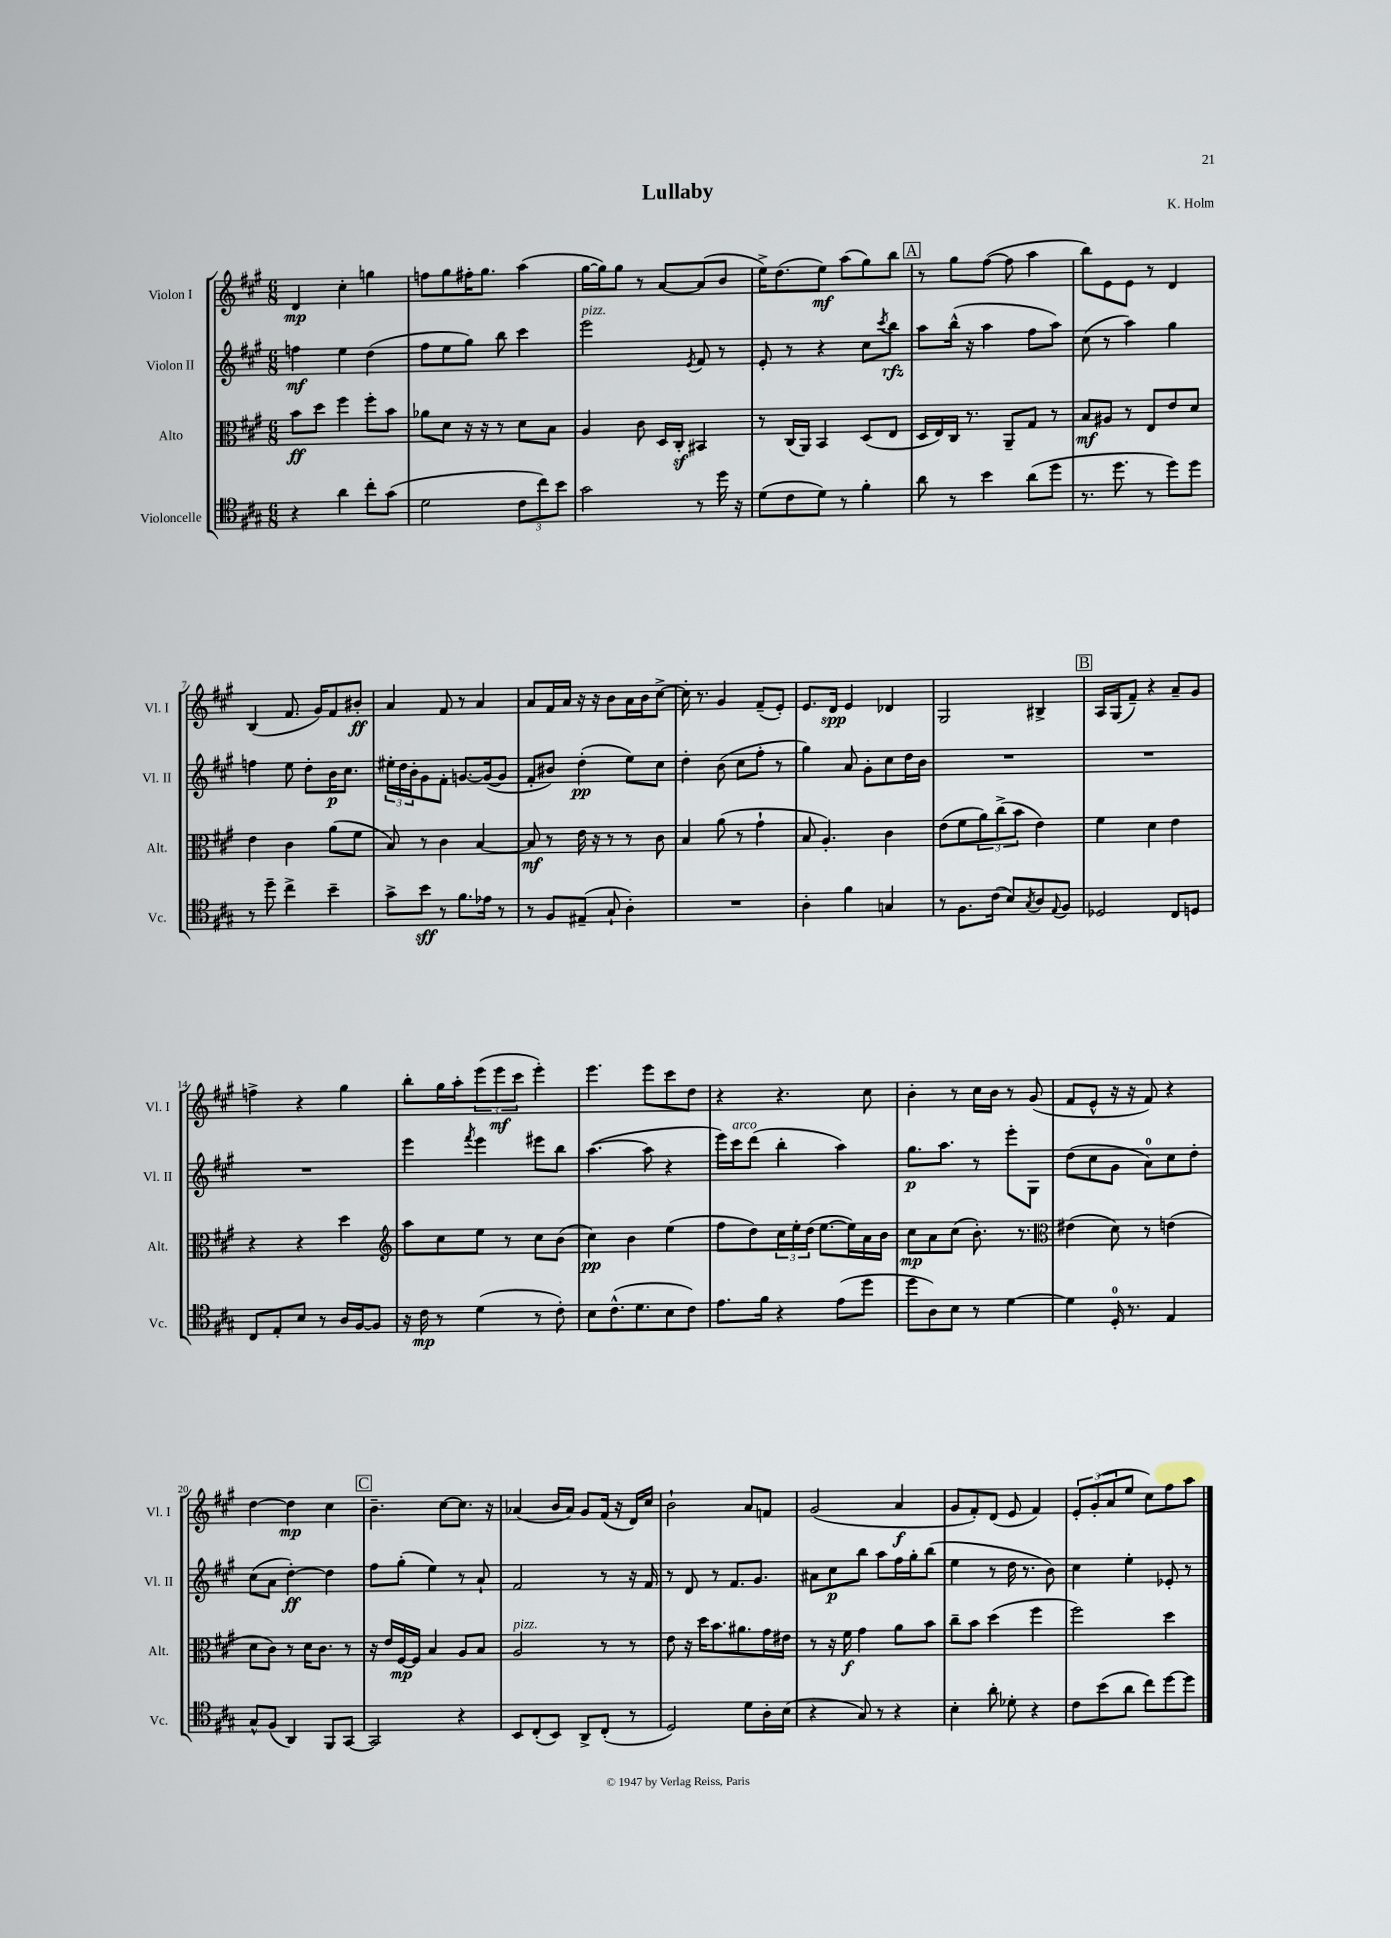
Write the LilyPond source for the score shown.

\header { title = "Lullaby" composer = "K. Holm" }
<<
\new StaffGroup <<
\new Staff = "s0" \with { instrumentName = "Violon I" shortInstrumentName = "Vl. I" } {
    \clef treble \key a \major \numericTimeSignature \time 6/8
    d'4\mp cis''4-. g''4 |
    f''8 gis''8 fis''16-. gis''8. a''4( |
    gis''16~ gis''16) gis''8 r8 a'8~ a'8( b'8 |
    e''16->) d''8.( e''8\mf) a''8( gis''8) b''8 |
    \mark \markup { \box "A" } r8 gis''8 fis''8~( fis''8 a''4 |
    b''8) e'8 e'8 r8 d'4 |
    b4( fis'8. gis'16) fis'8 bis'8-.\ff |
    a'4 fis'8 r8 a'4 |
    a'8 fis'16 a'16 r16 r16 b'8 a'16 b'16 cis''8~-> |
    cis''16-. r8. gis'4 fis'8--( e'8-.) |
    e'8. d'16\spp e'4 des'4 |
    gis2 bis4-> |
    \mark \markup { \box "B" } a16 gis16( fis'8--) r4 a'8-- gis'8 |
    f''4-> r4 gis''4 |
    b''8-. gis''16 a''16-. \tuplet 3/2 { e'''8( e'''8\mf cis'''8 } e'''4-.) |
    e'''4. e'''8 cis'''8 d''8 |
    r4 r4. cis''8 |
    b'4-. r8 cis''16 b'16 r8 gis'8( |
    fis'8 e'8-^ r16 r16 fis'8) r4 |
    d''4~ d''4\mp cis''4 |
    \mark \markup { \box "C" } b'4.-- cis''8~ cis''8. r16 |
    aes'4( b'16 aes'16) gis'8 fis'16( r16 d'16) cis''16 |
    b'2-! a'8 f'8 |
    gis'2( a'4\f |
    gis'8 fis'8-.) d'8( e'8 fis'4) |
    \tuplet 3/2 { e'8-. gis'8-.( a'8 } e''8 cis''8) fis''8 a''8 \bar "|." |
}
\new Staff = "s1" \with { instrumentName = "Violon II" shortInstrumentName = "Vl. II" } {
    \clef treble \key a \major \numericTimeSignature \time 6/8
    f''4\mf e''4 d''4( |
    fis''8 e''8 gis''8) b''8 cis'''4 |
    e'''2^\markup { \italic "pizz." } \acciaccatura { e'8 } fis'8 r8 |
    e'8-. r8 r4 cis''8 \acciaccatura { cis'''8 } b''8\rfz |
    \mark \markup { \box "A" } a''8 b''16-^( r16 a''4 fis''8 a''8) |
    cis''8( r8 a''4) gis''4 |
    f''4 e''8 d''8-. b'16\p cis''8. |
    \tuplet 3/2 { eis''16-. d''16 b'16-. } gis'8 fis'8-. g'8.~ g'16~( g'8 |
    fis'8-. bis'8) d''4-.\pp( e''8) cis''8 |
    d''4-. b'8( cis''8 fis''8-. r8 |
    gis''4) a'8 gis'8-. cis''8 d''16 b'16 |
    R2. |
    \mark \markup { \box "B" } R2. |
    R2. |
    e'''4 \acciaccatura { fis'''8 } e'''4 eis'''8 b''8 |
    a''4.~( a''8 r4 |
    e'''16) cis'''16^\markup { \italic "arco" } d'''8( b''4-. a''4) |
    gis''8.\p a''8. r8 e'''8-. gis8 |
    d''8( cis''8 gis'8 a'8-0) cis''8 d''8-. |
    cis''8( a'8 d''4~-.\ff) d''4 |
    \mark \markup { \box "C" } fis''8 gis''8-.( e''4) r8 a'8-! |
    fis'2 r8 r16 fis'16 |
    r8 d'8 r8 fis'8. gis'8. |
    ais'8 cis''8\p b''8 a''8 fis''16 gis''16-. b''8( |
    e''4 r8 d''16 r8. b'8) |
    cis''4 e''4-. ees'8-. r8 \bar "|." |
}
\new Staff = "s2" \with { instrumentName = "Alto" shortInstrumentName = "Alt." } {
    \clef alto \key a \major \numericTimeSignature \time 6/8
    b'8\ff d''8 fis''4 fis''8-. b'8 |
    aes'8 d'8 r16 r16 r8 d'8 b8 |
    a4 cis'8 d16 cis16-.\sf bis,4 |
    r8 cis16( a,16) b,4 d8( e8 |
    \mark \markup { \box "A" } d16 e16) cis16 r8. a,8-- gis8 r8 |
    b8\mf ais8 r8 e8 e'8 d'8 |
    e'4 cis'4 a'8( fis'8 |
    b8) r8 cis'4 b4~ |
    b8\mf r8 e'16 r16 r8 r8 cis'8 |
    b4 a'8( r8 gis'4-! |
    b8 a4.-.) cis'4 |
    e'8( fis'8 \tuplet 3/2 { a'8) cis''8->( b'8 } e'4) |
    \mark \markup { \box "B" } fis'4 d'4 e'4 |
    r4 r4 d''4 |
    \clef treble a''8 cis''8 e''8 r8 cis''8 b'8( |
    cis''4\pp) b'4 e''4( |
    fis''8 d''8) \tuplet 3/2 { cis''16 e''16-. d''16( } e''8.~ e''16) a'16 b'16 |
    cis''8\mp a'8 cis''8( b'8.-.) r8. |
    \clef alto eis'4( d'8) r8 e'4( |
    d'8 cis'8) r8 d'16 cis'8. r8 |
    \mark \markup { \box "C" } r16 e'16 fis16~\mp fis16 b4 a8 b8 |
    a2^\markup { \italic "pizz." } r8 r8 |
    e'8 r16 d''16 b'8. ais'8. gis'16 eis'16 |
    r8 r16 fis'16\f gis'4 a'8 b'8 |
    cis''8-- b'8 d''4( fis''4 |
    fis''2) d''4 \bar "|." |
}
\new Staff = "s3" \with { instrumentName = "Violoncelle" shortInstrumentName = "Vc." } {
    \clef tenor \key a \major \numericTimeSignature \time 6/8
    r4 a'4 cis''8-. gis'8( |
    d'2 \tuplet 3/2 { cis'8 cis''8) b'8 } |
    gis'2 r8 d''16 r16 |
    d'8( cis'8 d'8) r8 fis'4-. |
    \mark \markup { \box "A" } a'8 r8 b'4 a'8( d''8 |
    r8. d''8. r8 d''8) d''8 |
    r8 d''8-- cis''4-> b'4-- |
    gis'8-> b'8\sff r8 fis'8. ees'16 r8 |
    r8 fis8 eis8--( gis8-! a4-.) |
    R2. |
    a4-. fis'4 g4 |
    r8 fis8. cis'16( b8) \acciaccatura { gis8 } a8 \appoggiatura { e8 } fis8 |
    \mark \markup { \box "B" } des2 cis8 d8 |
    cis8 e8-. b8 r8 a16 fis16~ fis8 |
    r16 cis'16\mp r8 d'4( r8 cis'8-.) |
    b8 cis'8.-^( d'8. b8 cis'8) |
    e'8. fis'16 r4 e'8( d''8 |
    d''8 a8) b8 r8 d'4~ |
    d'4 d16-0-. r8. e4 |
    gis8-^ fis8( a,4) fis,8 gis,8~ |
    \mark \markup { \box "C" } gis,2 r4 |
    b,8 cis8-.( b,8) a,8-> cis8-.( r8 |
    d2) d'8 a16-. b16( |
    r4 gis8) r8 r4 |
    b4-. a'8-. des'8-. r4 |
    cis'8 b'8( a'8 cis''8) d''8~ d''8 \bar "|." |
}
>>
>>
